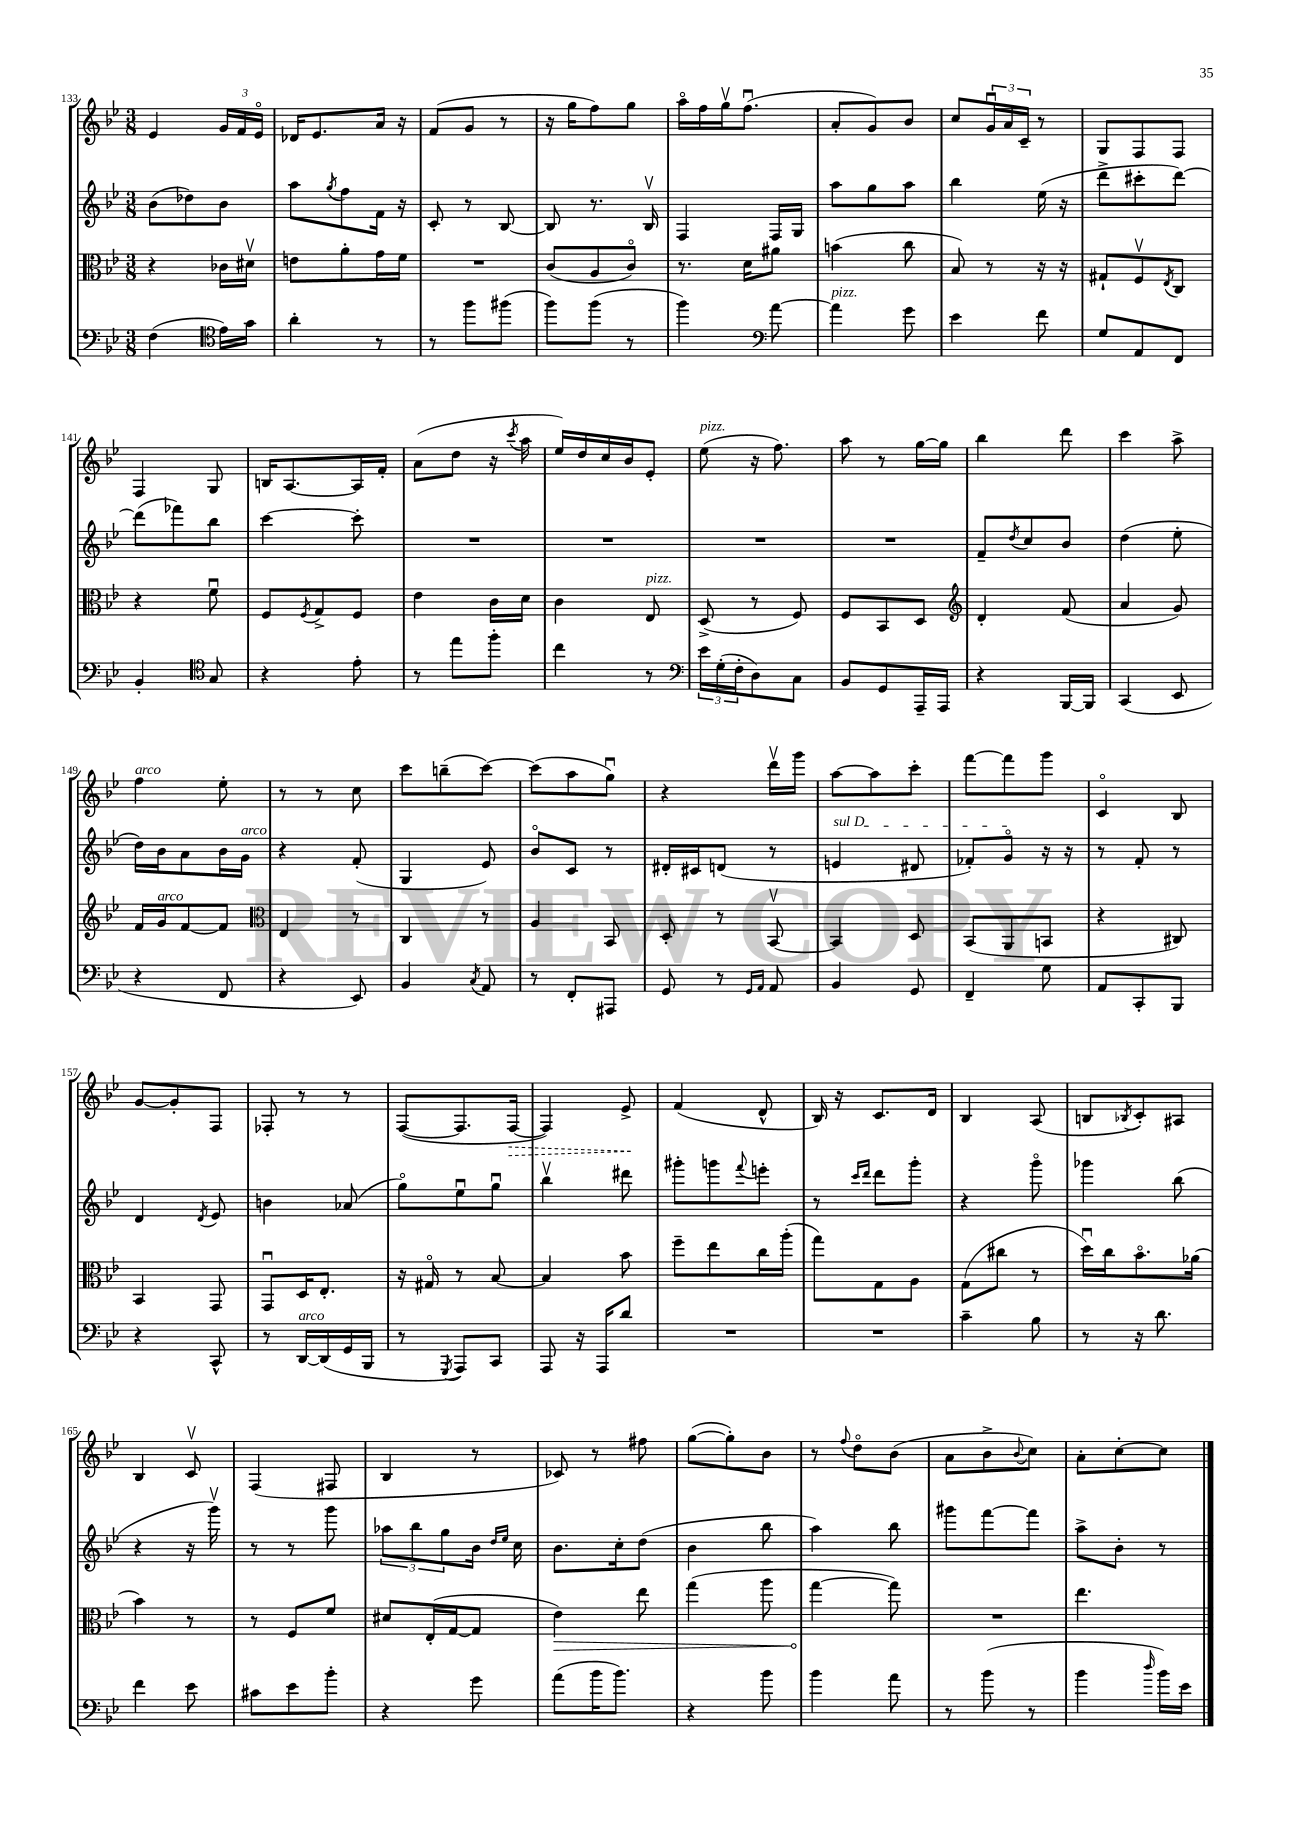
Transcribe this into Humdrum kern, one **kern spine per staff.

**kern	**kern	**kern	**kern
*staff4	*staff3	*staff2	*staff1
*clefF4	*clefC3	*clefG2	*clefG2
*k[b-e-]	*k[b-e-]	*k[b-e-]	*k[b-e-]
*M3/8	*M3/8	*M3/8	*M3/8
(4F\	4r	(8b-\L	4e-/
.	.	8dd-\)	.
*clefC4	*	*	*
16e-\LL)	16c-\LL	8b-\J	24g/LL
.	.	.	24f/
16g\JJ	16d#v\JJ	.	.
.	.	.	24e-o/JJ
=	=	=	=
4a'\	8e\L	8aa\L	16d-/LK
.	.	.	8.e-/
.	.	8qgg/	.
.	8a'\	8ff\	.
8r	16g\L	16f\Jk	16a/Jk
.	16f\JJ	16r	16r
=	=	=	=
8r	4.r	8c'/	(8f/L
8ff\L	.	8r	8g/J
(8ff#\J	.	[8B-/	8r
=	=	=	=
8ff\L)	(8c/L	8B-/]	16r
.	.	.	16gg\LK
(8ff\J	8A/	8.r	8ff\)
8r	8co/J)	.	8gg\J
.	.	16B-v/	.
=	=	=	=
4ff\)	8.r	4F/	16aao\LL
.	.	.	16ff\
.	.	.	16ggv\J
.	16d\LK	.	(8.ffu\J
*clefF4	*	*	*
[8a\	8a#\J	16F/LL	.
.	.	16G/JJ	.
=	=	=	=
4a\]	(4b\	8aa\L	8a'/L
.	.	8gg\	8g/)
8g\	8cc\	8aa\J	8b-/J
=	=	=	=
4e-\	8B-/)	4bb-\	8cc/L
.	8r	.	24gu/L
.	.	.	24a/
.	.	.	24c~/JJ
8f\	16r	(16ee-\	8r
.	16r	16r	.
=	=	=	=
8G/L	8G#`/L	8ddd^\L	8G/L
8AA/	8Fv/	8ccc#'\	8F/
.	8qE-/	.	.
8FF/J	8C/J	[8ddd\J)	8F/J
=	=	=	=
4BB-'/	4r	(8ddd\]L	4F/
.	.	8fff-\)	.
*clefC4	*	*	*
8G/	8fu\	8bb-\J	8G/
=	=	=	=
4r	8F/L	[4ccc\	16B/LK
.	.	.	[8.A/
.	8qF/	.	.
.	8G^/	.	.
8e-'\	8F/J	8ccc'\]	16A/]L
.	.	.	16f'/JJ
=	=	=	=
8r	4e-\	4.r	(8a\L
8ee-\L	.	.	8dd\J
8ff'\J	16c\LL	.	16r
.	.	.	8qccc/
.	16d\JJ	.	16aa\
=	=	=	=
4cc\	4c\	4.r	16ee-/LL)
.	.	.	16dd/
.	.	.	16cc/
.	.	.	16b-/J
8r	8E-/	.	8e-'/J
=	=	=	=
*clefF4	*	*	*
24e-\LL	(8D^/	4.r	(8ee-\
(24G'\	.	.	.
24F'\J	.	.	.
8D\)	8r	.	16r
.	.	.	8.ff\)
8C\J	8F/)	.	.
=	=	=	=
8BB-/L	8F/L	4.r	8aa\
8GG/	8BB-/	.	8r
16AAA~/L	8D/J	.	[16gg\LL
16AAA/JJ	.	.	16gg\]JJ
=	=	=	=
*	*clefG2	*	*
4r	4d'/	8f~/L	4bb-\
.	.	8qdd/	.
.	.	8cc/	.
[16BBB-/LL	(8f/	8b-/J	8ddd\
16BBB-/]JJ	.	.	.
=	=	=	=
(4CC/	4a/	(4dd\	4ccc\
8EE-/	8g/)	8ee-'\	8aa^\
=	=	=	=
4r	16f/LL	16dd\LL)	4ff\
.	16g/J	16b-\J	.
.	[8f/	8a\	.
8FF/	8f/]J	16b-\L	8ee-'\
.	.	16g\JJ	.
=	=	=	=
*	*clefC3	*	*
4r	4E-/	4r	8r
.	.	.	8r
8EE-/)	8r	(8f'/	8cc\
=	=	=	=
4BB-/	4C/	4G/	8ccc\L
.	.	.	(8bb~\
8qC/	.	.	.
8AA/	8r	8e-/)	[8ccc\J)
=	=	=	=
8r	4A/	8b-o/L	(8ccc\]L
8FF'/L	.	8c/J	8aa\
8AAA#/J	8BB-/	8r	8ggu\J)
=	=	=	=
8GG/	8D'/	16d#'/LL	4r
.	.	16c#/J	.
8r	8r	(8d/J	.
16qqGG/LL	.	.	.
16qqAA/JJ	.	.	.
8AA/	[8BB-v/	8r	16dddv\LL
.	.	.	16ggg\JJ
=	=	=	=
4BB-/	4BB-/]	4e/	[8aa\L
.	.	.	8aa\]
8GG/	8D/	8d#/	8ccc'\J
=	=	=	=
4FF~/	(8BB-/L	8f-'/L)	[8fff\L
.	8AA/	8go/J	8fff\]
8G\	8BB/J	16r	8ggg\J
.	.	16r	.
=	=	=	=
8AA/L	4r	8r	4co/
8CC'/	.	8f'/	.
8BBB-/J	8C#/)	8r	8B-/
=	=	=	=
4r	4BB-/	4d/	[8g/L
.	.	.	8g'/]
.	.	8qd/	.
8CC^^/	8GG/	8e-/	8F/J
=	=	=	=
8r	8GGu/L	4b\	8F-'/
[16DD/LL	16D/K	.	8r
(16DD/]	8.E-'/J	.	.
16GG/	.	(8a-/	8r
16BBB-/JJ	.	.	.
=	=	=	=
8r	16r	8ggo\L)	([8F/L
.	16G#o/	.	.
8qGGG/	.	.	.
8AAA/L)	8r	8ee-u\	8.F/]
8CC/J	[8B-/	8ggu\J	.
.	.	.	[16F/Jk
=	=	=	=
8AAA/	4B-/]	4bb-v\	4F/])
16r	.	.	.
16AAA/LK	.	.	.
8d/J	8b-\	8ddd#\	8e-^/
=	=	=	=
4.r	8ff~\L	8ggg#'\L	(4f/
.	8ee-\	8ggg\	.
.	.	8qqfff/	.
.	16cc\L	8eee'\J	8d^^/
.	(16aa'\JJ	.	.
=	=	=	=
4.r	8gg\L)	8r	16B-/)
.	.	.	16r
.	.	16qqccc/LL	.
.	.	16qqddd/JJ	.
.	8G\	8ddd\L	8.c/L
.	8A\J	8ggg'\J	.
.	.	.	16d/Jk
=	=	=	=
4c~\	(8G\L	4r	4B-/
.	8cc#\J	.	.
8B-\	8r	8gggo\	(8A/
=	=	=	=
8r	16ddu\LL)	4ggg-\	8B/L
.	16cc\J	.	.
.	.	.	8qB-/
16r	8.b-o\	.	8c'/)
8.d\	.	.	.
.	.	(8bb-\	8A#/J
.	(16a-\Jk	.	.
=	=	=	=
4f\	4b-\)	4r	4B-/
8e-\	8r	16r	8cv/
.	.	16gggv\)	.
=	=	=	=
8c#\L	8r	8r	(4F/
8e-\	8F/L	8r	.
8b-'\J	8f/J	8ggg\	8F#/
=	=	=	=
4r	8d#/L	12aa-\L	4B-/
.	.	12bb-\	.
.	(16E-'/L	.	.
.	.	12gg\	.
.	[16G/J	.	.
8g\	8G/]J	16b-\Jk	8r
.	.	16qqdd/LL	.
.	.	16qqee-/JJ	.
.	.	16cc\	.
=	=	=	=
(8a\L	4e-\)	8.b-\L	8c-/)
16b-\K	.	.	8r
8.b-\J)	.	16cc'\k	.
.	8ee-\	(8dd\J	8ff#\
=	=	=	=
4r	(4gg\	4b-\	([8gg\L
.	.	.	8gg'\])
8b-\	8aa\	8bb-\	8b-\J
=	=	=	=
4b-\	[4gg\	4aa\)	8r
.	.	.	8qqff/
.	.	.	8ddo\L
8a\	8gg\])	8bb-\	(8b-\J
=	=	=	=
8r	4.r	8ggg#\L	8a\L
(8b-\	.	[8fff\	8b-^\
.	.	.	8qqb-/
8r	.	8fff\]J	8cc\J)
=	=	=	=
4b-\	4.ee-\	8aa^\L	8a'\L
.	.	8b-'\J	[8cc'\
16qqdd/	.	.	.
16b-\LL)	.	8r	8cc\]J
16e-\JJ	.	.	.
==	==	==	==
*-	*-	*-	*-
